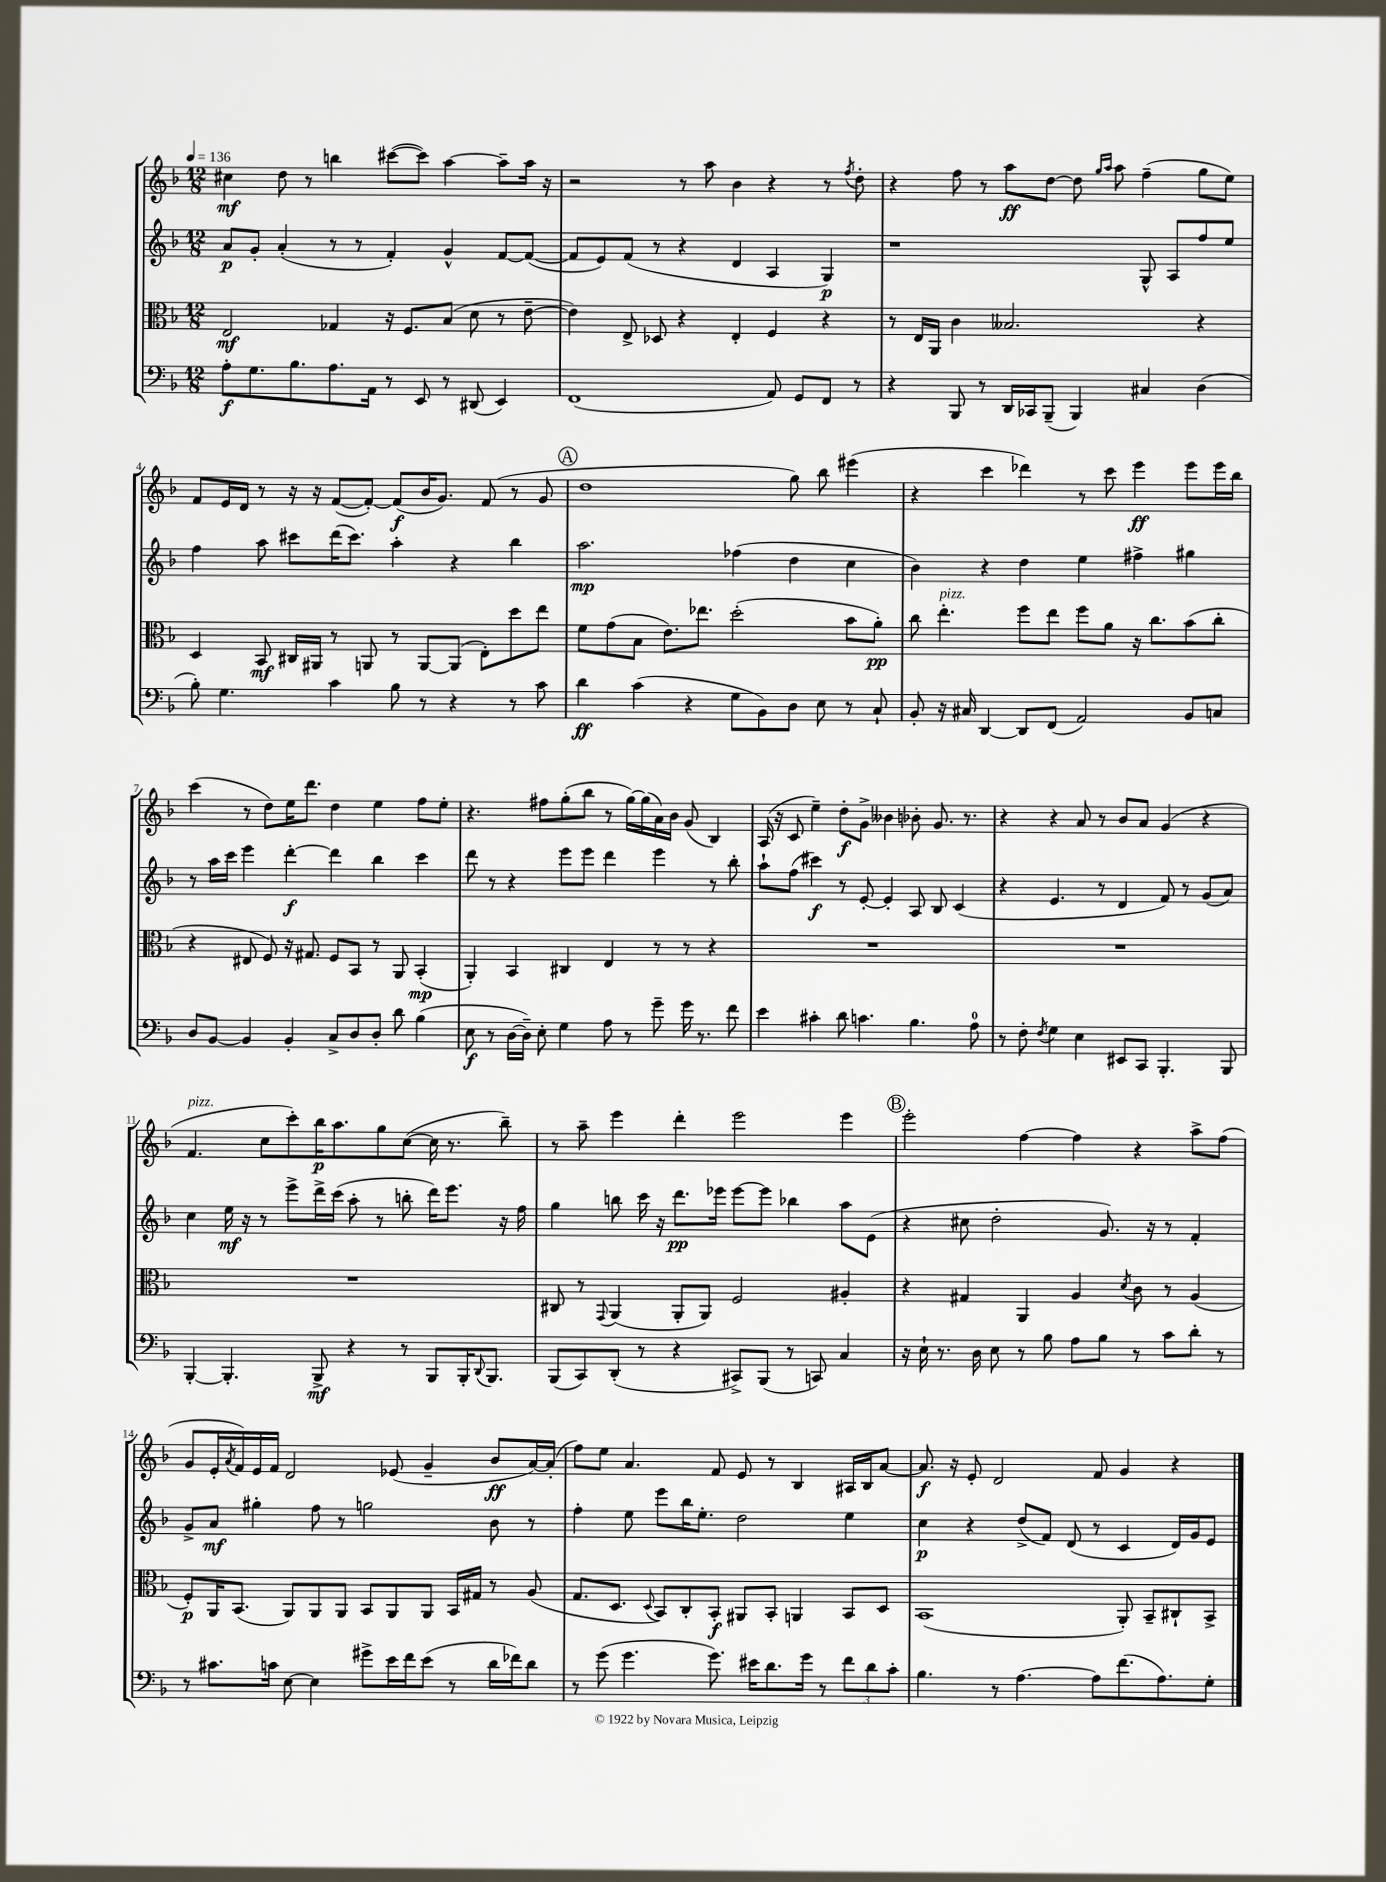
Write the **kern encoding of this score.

**kern	**kern	**kern	**kern
*staff4	*staff3	*staff2	*staff1
*clefF4	*clefC3	*clefG2	*clefG2
*k[b-]	*k[b-]	*k[b-]	*k[b-]
*M12/8	*M12/8	*M12/8	*M12/8
*MM136	*MM136	*MM136	*MM136
8A'	2E	8a	4cc#
8.G	.	8g'	.
.	.	(4a'	8dd
8.B-	.	.	.
.	.	.	8r
8.A	4G-	8r	4bb
.	.	8r	.
16AA	.	.	.
8r	16r	4f')	([8ccc#
.	8.F	.	.
8EE	.	.	8ccc#])
8r	(8B-	4g^^	[4aa
(8DD#	8d	.	.
4EE)	8r	[8f	8aa~]
.	[8e~	(8f_	16aa
.	.	.	16r
=	=	=	=
(1FF	4e])	8f]	2r
.	.	8e)	.
.	8E^	(8f	.
.	8D-	8r	.
.	4r	4r	8r
.	.	.	8aa
.	4E'	4d	4b-
8AA)	4F	4A	4r
8GG	.	.	.
8FF	4r	4G)	8r
.	.	.	8qff
8r	.	.	8dd'
=	=	=	=
4r	8r	1r	4r
.	16E	.	.
.	16AA	.	.
8BBB-	4c	.	8ff
8r	.	.	8r
16DD	2.B--	.	8aa
16CC-	.	.	.
(8BBB-~	.	.	[8dd
4BBB-)	.	.	8dd]
.	.	.	16qqgg
.	.	.	16qqaa
.	.	.	8aa
4C#	.	8G^^	(4ff~
.	.	8A	.
(4D	4r	8ff	8gg
.	.	8ee	8ee)
=	=	=	=
8B-')	4D	4ff	8f
4.G	.	.	16e
.	.	.	16d
.	8BB-	8aa	8r
.	16C#	8ccc#	16r
.	16AA#	.	16r
4c	8r	(16ddd	([8f
.	.	8.ccc#)	.
.	8AA	.	8f'_)
8B-	8r	4aa'	(8f]
8r	[8AA	.	16b-
.	.	.	8.g)
4r	(8AA]	4r	.
.	8E')	.	(8f
8r	8dd	4bb-	8r
8c	8ee	.	8g
=	=	=	=
4d	8f	2.aa	1dd
.	(8g	.	.
(4c	8B-	.	.
.	8.e)	.	.
4r	.	.	.
.	8.ee-	.	.
8G	(2dd'	(4ff-	.
8BB-)	.	.	.
8D	.	4dd	8gg)
8E	.	.	8bb-
8r	8b-	4cc	(4eee#
8C`	8a')	.	.
=	=	=	=
8BB-'	8cc	4b-)	4r
16r	4.ee'	.	.
16C#	.	.	.
[4DD	.	4r	4ccc
8DD]	8ff	4dd	4ddd-)
(8FF	8ee	.	.
2AA)	8ff	4ee	8r
.	8a	.	8ccc
.	16r	4ff#^	4eee
.	8.cc	.	.
8BB-	(8b-	4gg#	8eee
8C	8cc'	.	16eee
.	.	.	16bb-
=	=	=	=
8D	4r	8r	(4ccc
[8BB-	.	16aa	.
.	.	16ccc	.
4BB-]	8E#	4eee	8r
.	8F)	.	8dd)
4BB-'	16r	[4ddd'	16ee
.	8.G#	.	8.ddd
8C^	8F	4ddd]	4dd
8D	8BB-	.	.
8D'	8r	4bb-	4ee
8d	8AA	.	.
(4B-	(4BB-'	4ccc	8ff
.	.	.	8ee'
=	=	=	=
8E	4AA')	8ddd	4.r
8r	.	8r	.
[16D	4BB-	4r	.
16D~])	.	.	.
8E'	.	.	8ff#
4G	4C#	8eee	(8gg'
.	.	8eee	8bb-
8A	4E	4ddd	8r
8r	.	.	[16gg)
.	.	.	(16gg]
8g~	8r	4eee	16a)
.	.	.	16b-
16g	8r	.	(8g
8.r	.	.	.
.	4r	8r	4B-)
8f	.	8bb-'	.
=	=	=	=
4e	1.r	8aa`	(16A
.	.	.	16r
.	.	(8ff	8c
4c#'	.	4ccc#)	4ee~)
8d	.	8r	8dd'
4.c	.	[8e'	8g^
.	.	4e']	4b--
4.B-	.	8A	8b-'
.	.	8B-	8.g
.	.	(4c	.
.	.	.	8.r
8A	.	.	.
=	=	=	=
8r	1.r	4r	4r
8F'	.	.	.
8qF	.	.	.
4G	.	4.e	4r
4E	.	.	8a
.	.	8r	8r
8EE#	.	4d	8b-
8CC	.	.	8a
4.BBB-'	.	8f)	(4g
.	.	8r	.
.	.	(8g	4r
8BBB-	.	8a)	.
=	=	=	=
[4BBB-'	1.r	4cc	4.f
4.BBB-']	.	16ee	.
.	.	16r	.
.	.	8r	8cc
.	.	8eee^	8ccc')
8BBB-^	.	16ddd^	16bb-
.	.	(16ccc	8.aa
4r	.	8aa'	.
.	.	8r	8gg
8r	.	8bb'	([8cc
8BBB-	.	16ddd)	16cc]
.	.	8.eee	8.r
16BBB-'	.	.	.
8qqDD	.	.	.
8.BBB-	.	.	.
.	.	16r	8bb-~)
.	.	16ff	.
=	=	=	=
(8BBB-	8C#	4gg	8r
8CC)	8r	.	8aa~
.	8qqGG	.	.
(8DD'	(4AA	8bb	4eee
8r	.	16ccc	.
.	.	16r	.
4r	8AA'	8.ddd	4ddd'
.	8AA)	.	.
.	.	16eee-	.
8CC#^)	2F	[8eee-	2eee
(8BBB-	.	8eee-]	.
8r	.	4bb-	.
8CC)	.	.	.
4C	4A#'	8aa	4eee
.	.	(8e	.
=	=	=	=
16r	4r	4r	2eee'
16E`	.	.	.
8.r	.	.	.
.	4G#	8cc#	.
16D	.	.	.
8E	.	2dd'	.
8r	4AA	.	[4ff
8B-	.	.	.
8A	4A	.	4ff]
8B-	.	8.g)	.
.	8qd	.	.
8r	8c	.	4r
.	.	16r	.
8c	8r	8r	.
8d'	(4A	4f'	8aa^
8r	.	.	(8ff
=	=	=	=
8r	8F')	8g^	8g
8.c#	16AA	8a	16e'
.	.	.	8qa
.	(8.BB-	.	16f)
.	.	4gg#'	16e
16c	.	.	16f
[8E	8AA)	.	2d
4E]	8AA	8ff	.
.	8AA	8r	.
8g#^	8BB-	2gg	.
16e	8AA	.	(8e-
16f	.	.	.
(8e	8AA	.	4g~
8r	16BB-	.	.
.	16G#	.	.
16d	8r	8b-	8b-
16f-)	.	.	.
8d	(8A	8r	[16a)
.	.	.	(16a']
=	=	=	=
8r	8.G	4ff'	8ff)
(8g	.	.	8ee
.	8.D	.	.
4.g	.	8ee	4.a
.	8qqD	.	.
.	8BB-)	8eee	.
.	8C'	16bb-	.
.	.	8.ee'	.
8.g)	8BB-'	.	8f
.	8AA#	2dd	8e
16e#	.	.	.
8.d	8BB-'	.	8r
.	4AA	.	4B-
16g	.	.	.
8r	.	.	.
12f	8BB-	4ee	16A#
.	.	.	16B-
12d	.	.	.
.	8D	.	[8a
12c'	.	.	.
=	=	=	=
4.B-	(1BB-	4cc	8.a]
.	.	.	16r
.	.	4r	8e'
8r	.	.	2d
[4.A	.	(8dd^	.
.	.	8f)	.
.	.	(8d	.
8A]	.	8r	8f
(8.f	8AA')	4c	4g
.	8BB-~	.	.
8.A)	.	.	.
.	8C#`	16d)	4r
.	.	16g	.
8G'	8BB-^	8e	.
==	==	==	==
*-	*-	*-	*-
